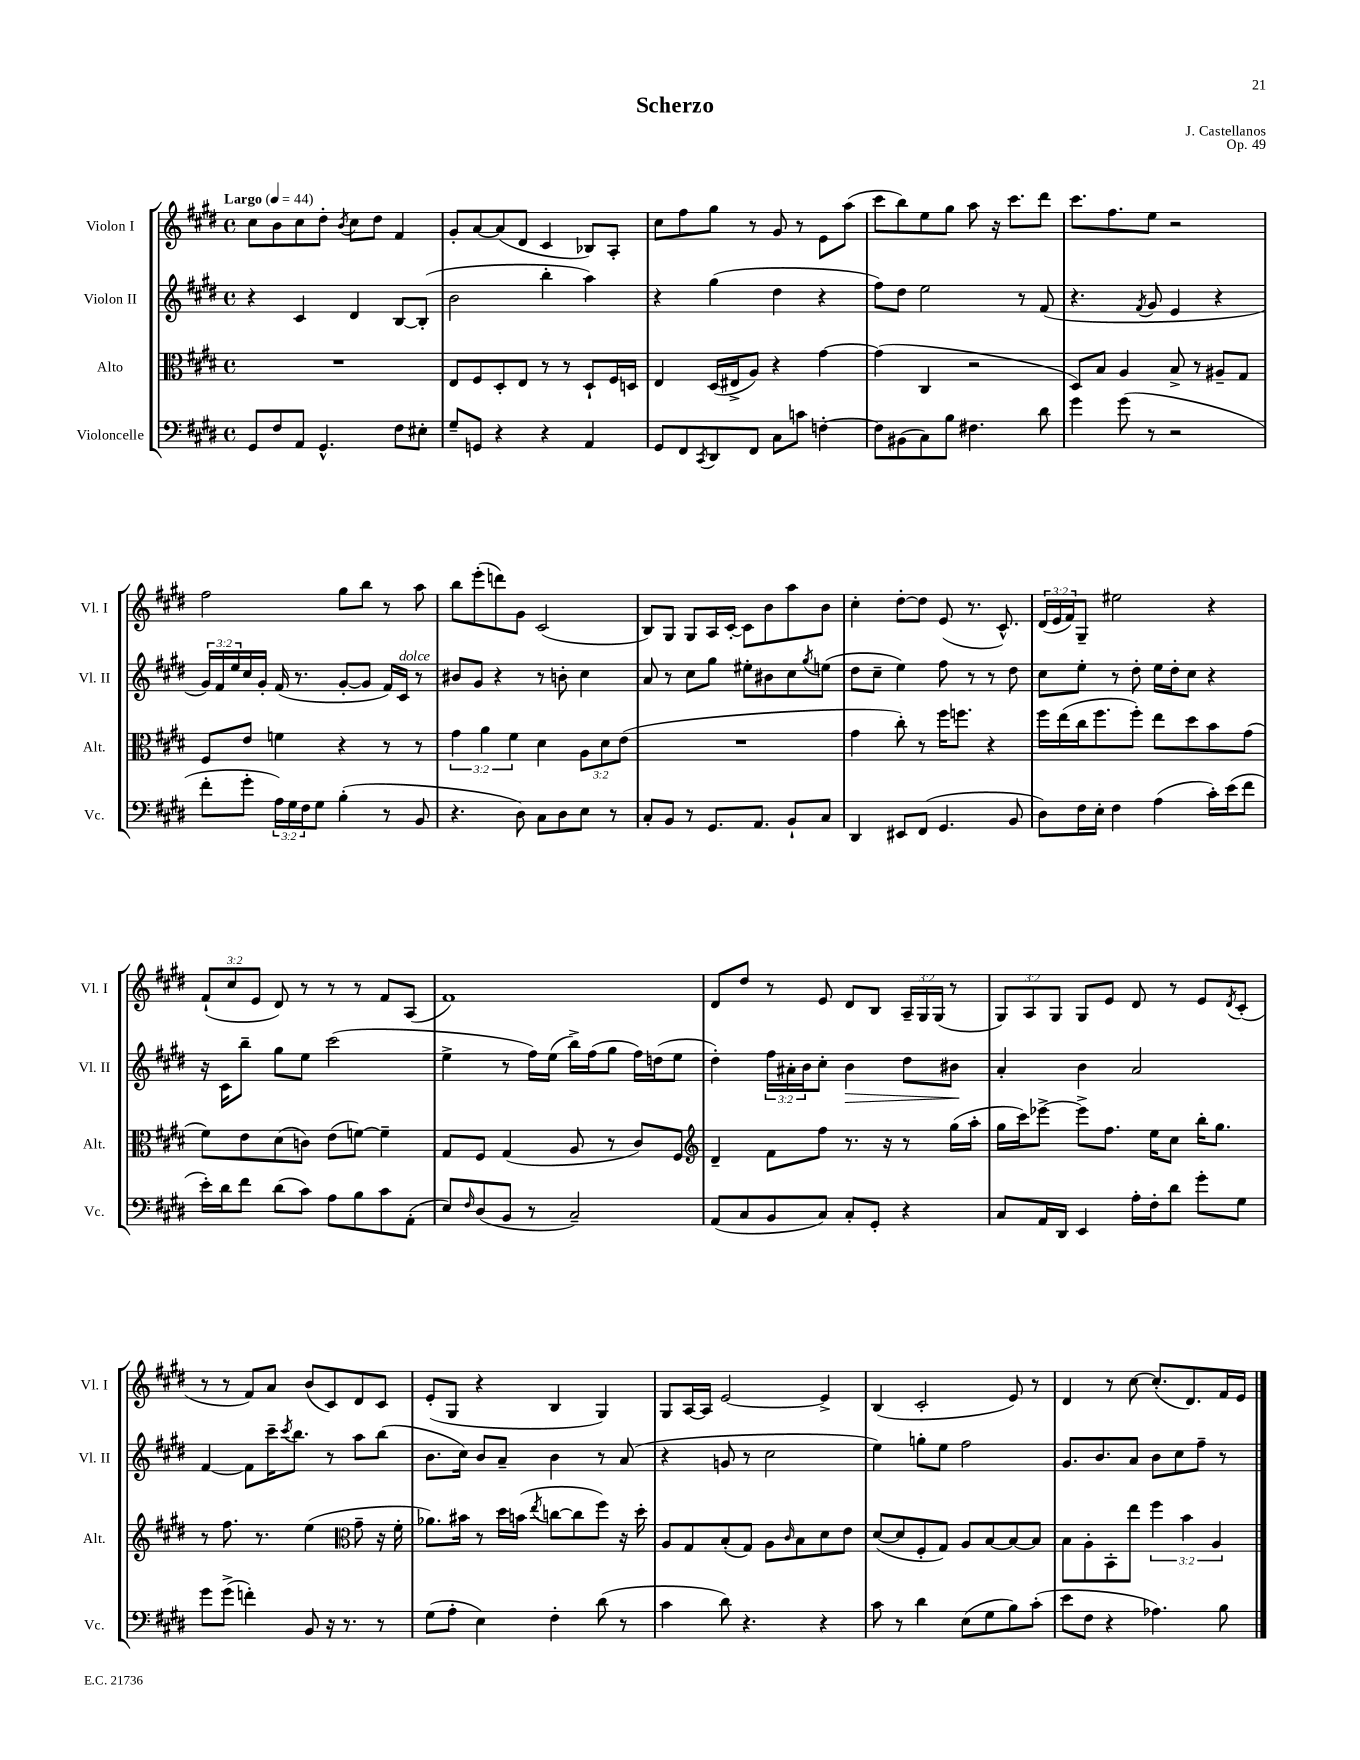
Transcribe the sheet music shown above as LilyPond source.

\header { title = "Scherzo" composer = "J. Castellanos" opus = "Op. 49" }
<<
\new StaffGroup <<
\new Staff = "s0" \with { instrumentName = "Violon I" shortInstrumentName = "Vl. I" } {
    \clef treble \key e \major \defaultTimeSignature \time 4/4 \override Staff.TupletNumber.text = #tuplet-number::calc-fraction-text \tempo "Largo" 4 = 44
    cis''8 b'8 cis''8 dis''8-. \acciaccatura { b'8 } cis''8 dis''8 fis'4 |
    gis'8-. a'8~ a'8( dis'8 cis'4 bes8) a8-. |
    cis''8 fis''8 gis''8 r8 gis'8 r8 e'8 a''8( |
    cis'''8 b''8) e''8 gis''8 a''8 r16 cis'''8. dis'''8 |
    cis'''8. fis''8. e''8 r2 |
    fis''2 gis''8 b''8 r8 a''8 |
    b''8 e'''8-.( d'''8) gis'8 cis'2( |
    b8) gis8 gis8 a16 cis'16~-. cis'8 b'8 a''8 b'8 |
    cis''4-. dis''8~-. dis''8 e'8( r8. cis'8.-^) |
    \tuplet 3/2 { dis'16( e'16 fis'16) } gis8-- eis''2 r4 |
    \tuplet 3/2 { fis'8-!( cis''8 e'8 } dis'8) r8 r8 r8 fis'8 a8( |
    fis'1) |
    dis'8 dis''8 r8 e'8 dis'8 b8 \tuplet 3/2 { a16-- gis16 gis16( } r8 |
    \tuplet 3/2 { gis8) a8 gis8 } gis8 e'8 dis'8 r8 e'8 \acciaccatura { dis'8 } cis'8-.( |
    r8 r8 fis'8) a'8 b'8( cis'8) dis'8 cis'8 |
    e'8-.( gis8 r4 b4 gis4) |
    gis8 a16~ a16 e'2~ e'4-> |
    b4( cis'2-. e'8) r8 |
    dis'4 r8 cis''8~ cis''8.-.( dis'8.) fis'16 e'16 \bar "|." |
}
\new Staff = "s1" \with { instrumentName = "Violon II" shortInstrumentName = "Vl. II" } {
    \clef treble \key e \major \defaultTimeSignature \time 4/4 \override Staff.TupletNumber.text = #tuplet-number::calc-fraction-text
    r4 cis'4 dis'4 b8~ b8-.( |
    b'2 b''4-. a''4) |
    r4 gis''4( dis''4 r4 |
    fis''8) dis''8 e''2 r8 fis'8( |
    r4. \acciaccatura { fis'8 } gis'8 e'4 r4 |
    \tuplet 3/2 { gis'16) fis'16 e''16 } cis''16 gis'16-. fis'16( r8. gis'8~-. gis'8 fis'16) cis'16^\markup { \italic "dolce" } r8 |
    bis'8 gis'8 r4 r8 b'8-. cis''4 |
    a'8 r8 cis''8 gis''8 eis''8-. bis'8 cis''8 \acciaccatura { gis''8 } e''8( |
    dis''8 cis''8-- e''4) fis''8 r8 r8 dis''8 |
    cis''8 e''8-. r8 dis''8-. e''16 dis''16-. cis''8 r4 |
    r16 cis'16 b''8-- gis''8 e''8 cis'''2( |
    e''4-> r8 fis''16) e''16( b''16->) fis''16( gis''8 fis''16) d''16( e''8 |
    dis''4-.) \tuplet 3/2 { fis''16 ais'16-. b'16 } cis''8-. b'4\> dis''8 bis'8\! |
    a'4-. b'4 a'2 |
    fis'4~ fis'8 cis'''16-- \acciaccatura { cis'''8 } b''8. r8 a''8 b''8( |
    b'8. cis''16) b'8 a'8-- b'4 r8 a'8( |
    r4 g'8 r8 cis''2 |
    e''4) g''8-. e''8 fis''2 |
    gis'8. b'8. a'8 b'8 cis''8 fis''8-- r8 \bar "|." |
}
\new Staff = "s2" \with { instrumentName = "Alto" shortInstrumentName = "Alt." } {
    \clef alto \key e \major \defaultTimeSignature \time 4/4 \override Staff.TupletNumber.text = #tuplet-number::calc-fraction-text
    R1 |
    e8 fis8 dis8-. e8 r8 r8 dis8-! fis16 d16 |
    e4 dis16( eis16-> a8) r4 gis'4~ |
    gis'4( cis4 r2 |
    dis8) b8 a4 b8-> r8 ais8-- gis8 |
    fis8 e'8 f'4 r4 r8 r8 |
    \tuplet 3/2 { gis'4 a'4 fis'4 } dis'4 \tuplet 3/2 { a8 dis'8 e'8( } |
    R1 |
    gis'4 cis''8-.) r8 fis''16 f''8. r4 |
    fis''16 e''16( cis''16 fis''8. fis''8-.) e''8 dis''8 b'8 gis'8( |
    fis'8) e'8 dis'8( c'8) e'8( f'8~) f'4-- |
    gis8 fis8 gis4( a8 r8 cis'8) fis8 |
    \clef treble dis'4-- fis'8 fis''8 r8. r16 r8 gis''16( a''16-. |
    gis''16 cis'''16) ees'''8~-> ees'''8-> fis''8. e''16 cis''8 b''16-. gis''8. |
    r8 fis''8. r8. e''4( \clef alto gis'8-- r16 fis'16-. |
    aes'8.) bis'16 r8 dis''16 b'16( \acciaccatura { e''8 } c''8~ c''8 fis''8) r16 dis''16-. |
    a8 gis8 b8-.( gis8) a8 \grace { cis'16 } b8 dis'8 e'8 |
    dis'8~( dis'8 fis8-. gis8) a8 b8~ b8~ b8 |
    b8 a8-. b,8-. e''8 \tuplet 3/2 { fis''4 b'4 a4 } \bar "|." |
}
\new Staff = "s3" \with { instrumentName = "Violoncelle" shortInstrumentName = "Vc." } {
    \clef bass \key e \major \defaultTimeSignature \time 4/4 \override Staff.TupletNumber.text = #tuplet-number::calc-fraction-text
    gis,8 fis8 a,8 gis,4.-^ fis8 eis8-. |
    gis8-- g,8 r4 r4 a,4 |
    gis,8 fis,8 \acciaccatura { cis,8 } dis,8 fis,8 cis8 c'8 f4~-. |
    f8 bis,8( cis8) b8 fis4. dis'8 |
    gis'4 gis'8( r8 r2 |
    fis'8-. gis'8-. \tuplet 3/2 { a16) gis16 fis16 } gis8 b4-.( r8 b,8 |
    r4. dis8) cis8 dis8 e8 r8 |
    cis8-. b,8 r8 gis,8. a,8. b,8-! cis8 |
    dis,4 eis,8 fis,8( gis,4. b,8 |
    dis8) fis16 e16-. fis4 a4( cis'16-.) e'16( fis'8 |
    e'16-.) dis'16 fis'8 dis'8( cis'8) a8 b8 cis'8 a,8-.( |
    e8) \grace { fis16 } dis8( b,8 r8 cis2--) |
    a,8( cis8 b,8 cis8) cis8-. gis,8-. r4 |
    cis8 a,16 dis,16 e,4 a16-. fis16-. dis'8 gis'8-. gis8 |
    gis'8 gis'8->( f'4-.) b,8 r16 r8. r8 |
    gis8( a8-. e4) fis4-. dis'8( r8 |
    cis'4 dis'8) r4. r4 |
    cis'8 r8 dis'4 e8( gis8 b8) cis'8-.( |
    e'8 fis8 r4 aes4.) b8 \bar "|." |
}
>>
>>
\layout { \context { \Score \remove "Bar_number_engraver" } }
